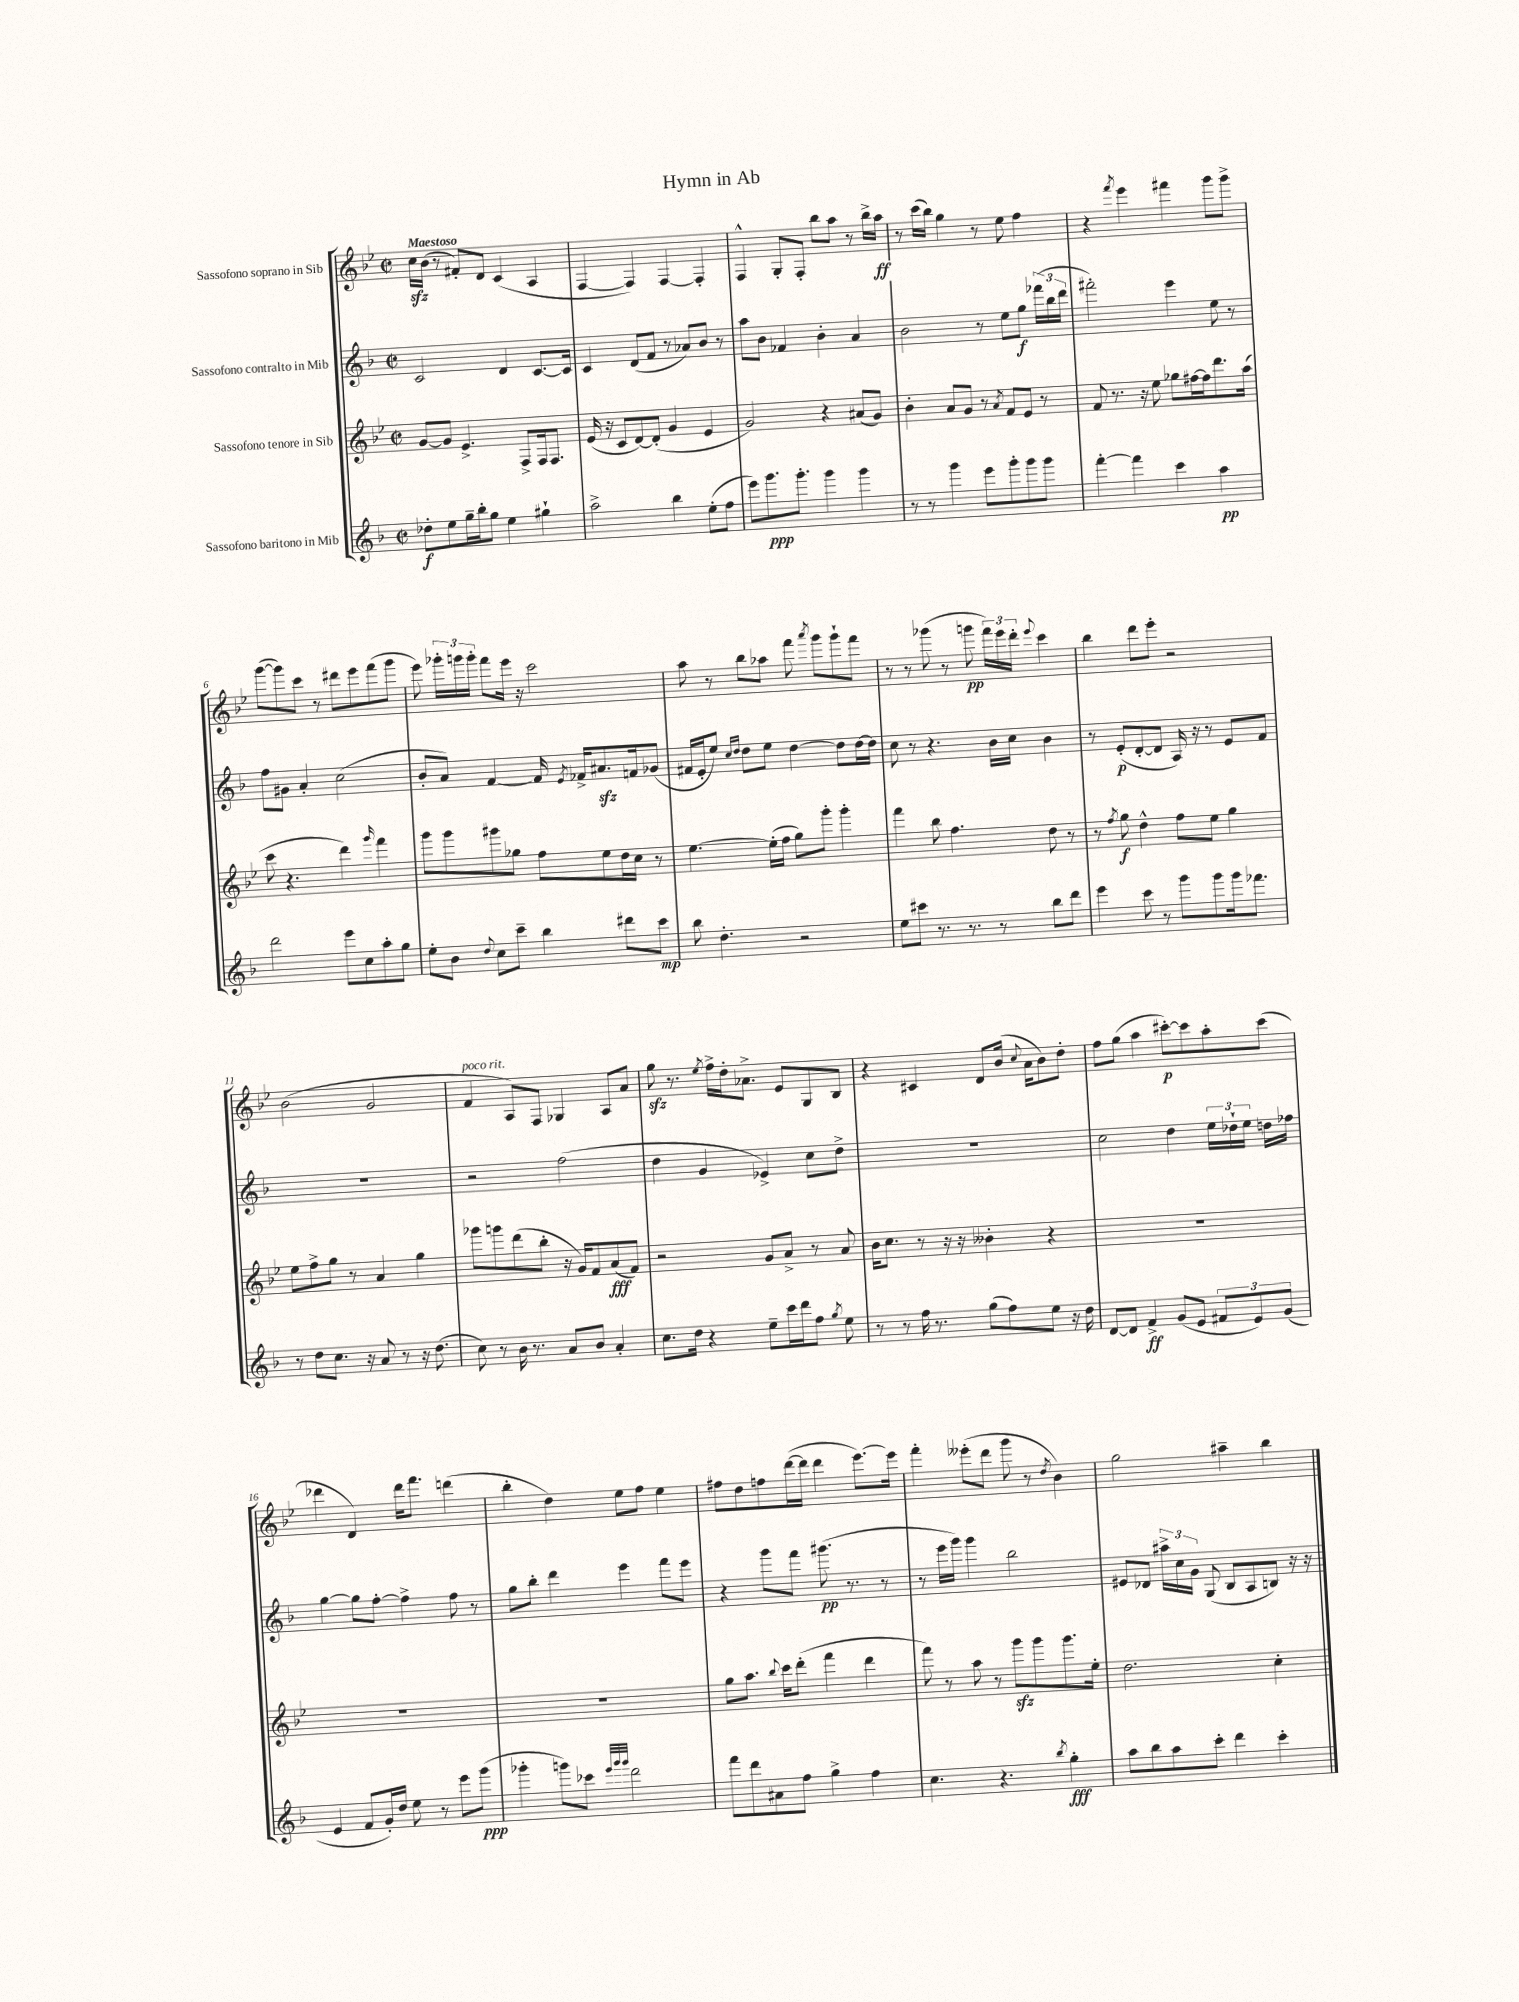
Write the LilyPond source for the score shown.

\header { title = "Hymn in Ab" }
<<
\new StaffGroup <<
\new Staff = "s0" \with { instrumentName = "Sassofono soprano in Sib" } {
    \clef treble \key bes \major \defaultTimeSignature \time 2/2 \tempo "Maestoso"
    \autoBeamOff c''16[\sfz bes'16]( r8 fis'8[-.) d'8] c'4( a4 |
    f4~ f4) f4~ f4-. |
    f4-^ g8[-. f8]-. bes''8[ a''8] r8 bes''16[-> a''16]\ff |
    r8 c'''16[( bes''16]) g''4 r8 ees''8 f''4 |
    r4 \acciaccatura { f'''8 } ees'''4 fis'''4 g'''8[ g'''8]-> |
    g'''8[~( g'''8) c'''8] r8 dis'''8[ ees'''8 f'''8( g'''8] |
    ees'''8) \tuplet 3/2 { ges'''16[-. g'''16 g'''16]-. } f'''8[ ees'''16] r16 c'''2 |
    a''8 r8 bes''8[ aes''8] f'''8 \acciaccatura { a'''8 } g'''8[ g'''8-! f'''8] |
    r8 r8 ges'''8( r8 g'''8\pp \tuplet 3/2 { f'''16[) ees'''16 d'''16]-. } \appoggiatura { ees'''8 } c'''4 |
    bes''4 d'''8[ ees'''8]-. r2 |
    bes'2( g'2 |
    f'4^\markup { \italic "poco rit." } a8[) f8] ges4 a8[ a'8] |
    g''8\sfz r8. \acciaccatura { ees''8 } f''16[-> d''16-. aes'8.]-> ees'8[ g8 bes8] |
    r4 cis'4 d'8[ bes'16]( \appoggiatura { c''8 } a'16[ bes'8) d''8]-. |
    f''8[ g''8]( a''4 cis'''8[~-.\p) cis'''8 a''8-. cis'''8]( |
    des'''4 d'4) des'''16[ f'''8.] d'''4( |
    bes''4-. d''4) ees''8[ f''8] ees''4 |
    fis''8[ d''8 f''8 d'''16~( d'''16] d'''4 ees'''8.[~) ees'''16] |
    f'''4-. eeses'''8[-.( d'''8] g'''8 r8 \acciaccatura { d''8 } bes'4) |
    g''2 ais''4-- bes''4 \bar "|." |
}
\new Staff = "s1" \with { instrumentName = "Sassofono contralto in Mib" } {
    \clef treble \key f \major \defaultTimeSignature \time 2/2
    \autoBeamOff c'2 d'4 c'8.[~ c'16] |
    c'4 d'8[( f'8] r8 aes'8[) bes'8] r8 |
    a''8[ bes'8] fes'4 bes'4-. a'4 |
    bes'2 r8 e''8[ g''8]\f \tuplet 3/2 { fes'''16[( bes''16 d'''16] } |
    fis'''2-.) e'''4 e''8 r8 |
    f''8[ gis'8] a'4-. c''2( |
    bes'8[-. a'8]) f'4~ f'16 \acciaccatura { e'8 } fes'16[-> ais'8.\sfz f'16 ges'8]( |
    fis'16[ e'16-. e''8]) \grace { c''16[ d''16] } d''8[ e''8] d''4~ d''8[ d''16~ d''16] |
    c''8 r8 r4. bes'16[ c''16] bes'4 |
    r8 e'8[-.\p( d'8~-. d'8] a16) r16 r8 e'8[ f'8] |
    R1 |
    r2 f''2( |
    d''4 g'4 ees'4->) c''8[ d''8]-> |
    R1 |
    c''2 d''4 \tuplet 3/2 { e''16[ des''16-! e''16] } d''16[ fes''16] |
    g''4~ g''8[ f''8]~-. f''4-> f''8 r8 |
    g''8[ bes''8]-. d'''4 e'''4 f'''8[ e'''8] |
    r4 g'''8[ f'''8] gis'''8.\pp( r8. r8 |
    r8 e'''16[ g'''16]) g'''4 bes''2 |
    eis'8[ des'8] \tuplet 3/2 { ais''16[-> c''16 g'16] } g8( bes8[ a8 b8]) r16 r16 \bar "|." |
}
\new Staff = "s2" \with { instrumentName = "Sassofono tenore in Sib" } {
    \clef treble \key bes \major \defaultTimeSignature \time 2/2
    \autoBeamOff g'8[~ g'8] ees'4.-> f8[-> f16 f8.] |
    ees'16( r16 c'8[ d'8~) d'8]-.( g'4 ees'4 |
    g'2) r4 ais'8[( g'8]) |
    bes'4-. a'8[ g'8] r8 \acciaccatura { a'8 } f'8[ ees'8] r8 |
    f'8 r8. r16 ees''8 ges''8[ fis''16~ fis''16 d'''8. a''16]( |
    c'''8 r4. d'''4) \grace { g'''16 } f'''4 |
    g'''8[ g'''8 gis'''8 ges''8] f''8[ ees''8 d''16 c''16] r8 |
    ees''4.~ ees''16[-.( f''16] g''8[) g'''8]-. g'''4-. |
    f'''4 bes''8 f''4. d''8 r8 |
    r8 \acciaccatura { f''8 } g''8\f d''4-^ f''8[ ees''8] g''4 |
    ees''8[ f''8-> g''8] r8 a'4 g''4 |
    ges'''8[ g'''8 d'''8( bes''8]-. r16 g'16[) f'8 a'8\fff( f'8]) |
    r2 g'8[ a'8]-> r8 a'8 |
    bes'16[ c''8.] r8 r16 r16 beses'4-. r4 |
    R1 |
    R1 |
    R1 |
    g''8[ a''8.] \appoggiatura { bes''8 } c'''16[ d'''8]-.( f'''4 d'''4 |
    f'''8) r8 a''8 r8 g'''8[\sfz g'''8 g'''8. ees''16]-. |
    d''2. c''4-. \bar "|." |
}
\new Staff = "s3" \with { instrumentName = "Sassofono baritono in Mib" } {
    \clef treble \key f \major \defaultTimeSignature \time 2/2
    \autoBeamOff des''8[-.\f e''8 g''16-- bes''16-. g''8] e''4 gis''4-! |
    a''2-> bes''4 e''8[-.( f''8] |
    e'''8[) g'''8.\ppp g'''8.]-. g'''4 g'''4 |
    r8 r8 g'''4 e'''8[ g'''8-. g'''8 g'''8] |
    f'''4~-. f'''4 c'''4 a''4\pp |
    d'''2 e'''8[ c''8 a''8-. g''8] |
    e''8[-. bes'8] \appoggiatura { d''8 } c''8[ c'''8]-- bes''4 dis'''8[ c'''8]\mp |
    bes''8 d''4.-. r2 |
    e''8[ cis'''8] r8. r8. r8 bes''8[ d'''8] |
    e'''4 c'''8 r8 g'''8[ g'''8 g'''16 fes'''8.] |
    r8 d''8[ c''8.] r16 a'8 r8 r16 d''8.( |
    c''8) r8 bes'16 r8. a'8[ bes'8] a'4-. |
    c''8.[ d''16] r4 e''8[-- c'''16 d'''16 f''8] \acciaccatura { g''8 } e''8 |
    r8 r8 f''16 r8. g''8[( f''8) e''8] r16 d''16 |
    d'8[~ d'8] f'4->\ff g'8[( e'8] \tuplet 3/2 { fis'8[ e'8) g'8]( } |
    e'4 f'8[ g'16-.) d''16] e''8 r8 e'''8[ g'''8]\ppp( |
    ges'''4-. g'''8[) ces'''8] \grace { e'''32[ g'''32 g'''32] } d'''2 |
    f'''8[ d'''8 ais'8 f''8] g''4-> f''4 |
    c''4. r4. \acciaccatura { bes''8 } g''4-.\fff |
    a''8[ bes''8 a''8 c'''8]-. d'''4 c'''4-. \bar "|." |
}
>>
>>
